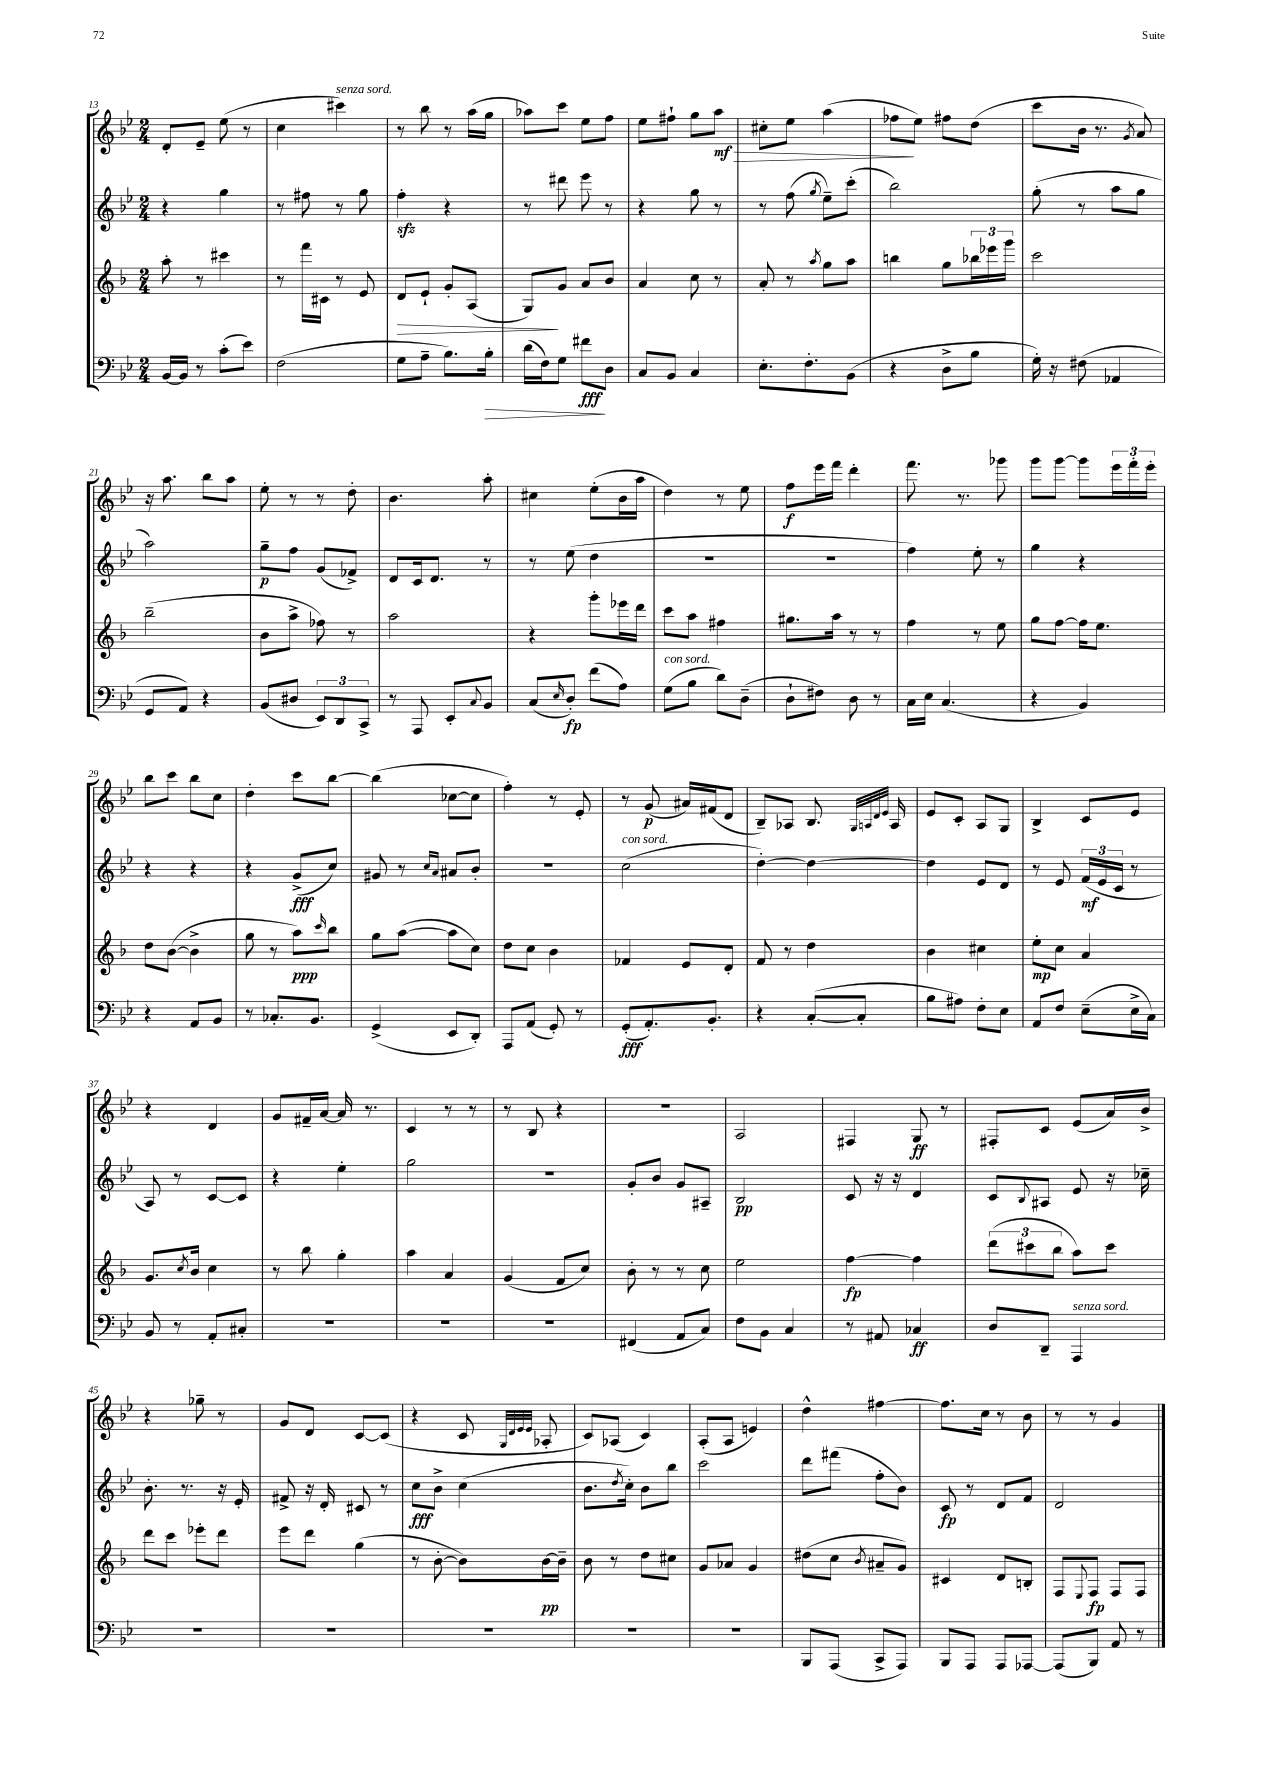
<<
\new StaffGroup <<
\new Staff = "s0" {
    \clef treble \key bes \major \numericTimeSignature \time 2/4
    d'8-. ees'8-- ees''8( r8 |
    c''4 cis'''4^\markup { \italic "senza sord." }) |
    r8 bes''8 r8 a''16( g''16 |
    aes''8) c'''8 ees''8 f''8 |
    ees''8 fis''8-! g''8 a''8\mf\> |
    cis''8-. ees''8 a''4( |
    fes''8\! ees''8) fis''8 d''8( |
    c'''8 bes'16 r8. \acciaccatura { g'8 } a'8) |
    r16 a''8. bes''8 a''8 |
    ees''8-. r8 r8 d''8-. |
    bes'4. a''8-. |
    cis''4 ees''8-.( bes'16 a''16 |
    d''4) r8 ees''8 |
    f''8\f ees'''16 f'''16 d'''4-. |
    f'''8. r8. ges'''8 |
    g'''8 g'''8~ g'''8 \tuplet 3/2 { ees'''16 f'''16-. ees'''16-. } |
    bes''8 c'''8 bes''8 c''8 |
    d''4-. c'''8 bes''8~ |
    bes''4( ces''8~ ces''8 |
    f''4-.) r8 ees'8-. |
    r8 g'8\p( ais'16) fis'16( d'8 |
    bes8--) aes8 bes8. \grace { g32 a32 d'32 ees'32 } a16 |
    ees'8 c'8-. a8 g8 |
    bes4-> c'8 ees'8 |
    r4 d'4 |
    g'8 fis'16-- a'16~ a'16 r8. |
    c'4 r8 r8 |
    r8 bes8 r4 |
    r2 |
    a2 |
    fis4 g8\ff r8 |
    fis8-. c'8 ees'8( a'16) bes'16-> |
    r4 ges''8-- r8 |
    g'8 d'8 c'8~ c'8( |
    r4 c'8 \grace { g32 d'32 ees'32 ees'32 } aes8-. |
    c'8) aes8( c'4) |
    a8-.( a8 e'4) |
    d''4-^ fis''4~ |
    fis''8. c''16 r8 bes'8 |
    r8 r8 g'4 \bar "|." |
}
\new Staff = "s1" {
    \clef treble \key bes \major \numericTimeSignature \time 2/4
    r4 g''4 |
    r8 fis''8 r8 g''8 |
    f''4-.\sfz r4 |
    r8 dis'''8 ees'''8 r8 |
    r4 g''8 r8 |
    r8 f''8( \acciaccatura { g''8 } ees''8--) c'''8-.( |
    bes''2) |
    g''8-.( r8 a''8 g''8 |
    a''2) |
    g''8--\p f''8 g'8( fes'8->) |
    d'8 c'16 d'8. r8 |
    r8 ees''8( d''4 |
    R2 |
    R2 |
    f''4) ees''8-. r8 |
    g''4 r4 |
    r4 r4 |
    r4 g'8->\fff( c''8) |
    gis'8 r8 \grace { c''16 a'16 } ais'8 bes'8-. |
    R2 |
    c''2^\markup { \italic "con sord." }( |
    d''4~-.) d''4~ |
    d''4 ees'8 d'8 |
    r8 ees'8 \tuplet 3/2 { f'16\mf( ees'16 c'16 } r8 |
    a8) r8 c'8~ c'8 |
    r4 ees''4-. |
    g''2 |
    R2 |
    g'8-. bes'8 g'8 ais8-- |
    bes2\pp |
    c'8 r16 r16 d'4 |
    c'8 \appoggiatura { bes8 } ais8 ees'8 r16 ces''16-- |
    bes'8.-. r8. r16 ees'16-. |
    fis'8-> r16 d'16-. cis'8 r8 |
    c''8\fff bes'8-> c''4( |
    bes'8. \acciaccatura { d''8 } c''16-.) bes'8 bes''8 |
    c'''2 |
    d'''8 fis'''8( f''8-. bes'8) |
    c'8\fp r8 d'8 f'8 |
    d'2 \bar "|." |
}
\new Staff = "s2" {
    \clef treble \key f \major \numericTimeSignature \time 2/4
    a''8-. r8 cis'''4 |
    r8 f'''16 cis'16 r8 e'8 |
    d'8\> e'8-! g'8-. a8( |
    g8\!) g'8 a'8 bes'8 |
    a'4 c''8 r8 |
    a'8-. r8 \acciaccatura { a''8 } g''8 a''8 |
    b''4 g''8 \tuplet 3/2 { bes''16 ees'''16 g'''16 } |
    c'''2 |
    bes''2--( |
    bes'8 a''8-> fes''8) r8 |
    a''2 |
    r4 g'''8-. ees'''16 d'''16 |
    c'''8 a''8 fis''4 |
    gis''8. a''16 r8 r8 |
    f''4 r8 e''8 |
    g''8 f''8~ f''16 e''8. |
    d''8 bes'8~( bes'4-> |
    g''8 r8 a''8\ppp) \grace { c'''16 } bes''8 |
    g''8 a''8~( a''8 c''8) |
    d''8 c''8 bes'4 |
    fes'4 e'8 d'8-. |
    f'8 r8 d''4 |
    bes'4 cis''4 |
    e''8-.\mp c''8 a'4 |
    g'8. \acciaccatura { c''8 } bes'16 c''4 |
    r8 bes''8 g''4-. |
    a''4 a'4 |
    g'4( f'8 c''8) |
    bes'8-. r8 r8 c''8 |
    e''2 |
    f''4~\fp f''4 |
    \tuplet 3/2 { d'''8( cis'''8 bes''8 } a''8) cis'''8 |
    d'''8 c'''8 ees'''8-. d'''8 |
    e'''8 d'''8 g''4( |
    r8 bes'8~-. bes'8) bes'16~\pp bes'16-- |
    bes'8 r8 d''8 cis''8 |
    g'8 aes'8 g'4 |
    dis''8( c''8 \acciaccatura { bes'8 } ais'8-- g'8) |
    cis'4 d'8 b8-. |
    f8 \appoggiatura { e8 } f8\fp f8 f8 \bar "|." |
}
\new Staff = "s3" {
    \clef bass \key bes \major \numericTimeSignature \time 2/4
    bes,16~ bes,16 r8 c'8-.( ees'8) |
    f2( |
    g8 a8-- bes8.) bes16-.\> |
    d'16( f16) g8 fis'8\fff\! d8 |
    c8 bes,8 c4 |
    ees8.-. f8.-. bes,8( |
    r4 d8-> bes8 |
    g16-.) r16 fis8( aes,4 |
    g,8 a,8) r4 |
    bes,8( dis8 \tuplet 3/2 { ees,8) d,8 c,8-> } |
    r8 a,,8 ees,8-. \appoggiatura { c8 } bes,8 |
    c8( \grace { ees16 } d8-.\fp) f'8( a8) |
    g8^\markup { \italic "con sord." }( bes8 d'8) d8--( |
    d8-! fis8) d8 r8 |
    c16 ees16 c4.( |
    r4 bes,4) |
    r4 a,8 bes,8 |
    r8 ces8.-. bes,8. |
    g,4->( ees,8 d,8-.) |
    a,,8 a,8( g,8-.) r8 |
    g,8-.\fff( a,8.-.) bes,8.-. |
    r4 c8~-.( c8-. |
    bes8 ais8) f8-. ees8 |
    a,8 f8 ees8--( ees16-> c16) |
    bes,8 r8 a,8-. cis8-. |
    R2 |
    R2 |
    R2 |
    fis,4( a,8 c8) |
    f8 bes,8 c4 |
    r8 ais,8 ces4\ff |
    d8 d,8-- a,,4^\markup { \italic "senza sord." } |
    R2 |
    R2 |
    R2 |
    R2 |
    R2 |
    bes,,8 a,,8( c,8-> a,,8) |
    bes,,8 a,,8 a,,8 aes,,8~ |
    aes,,8( bes,,8) a,8 r8 \bar "|." |
}
>>
>>
\layout { \context { \Score currentBarNumber = #13 } }
